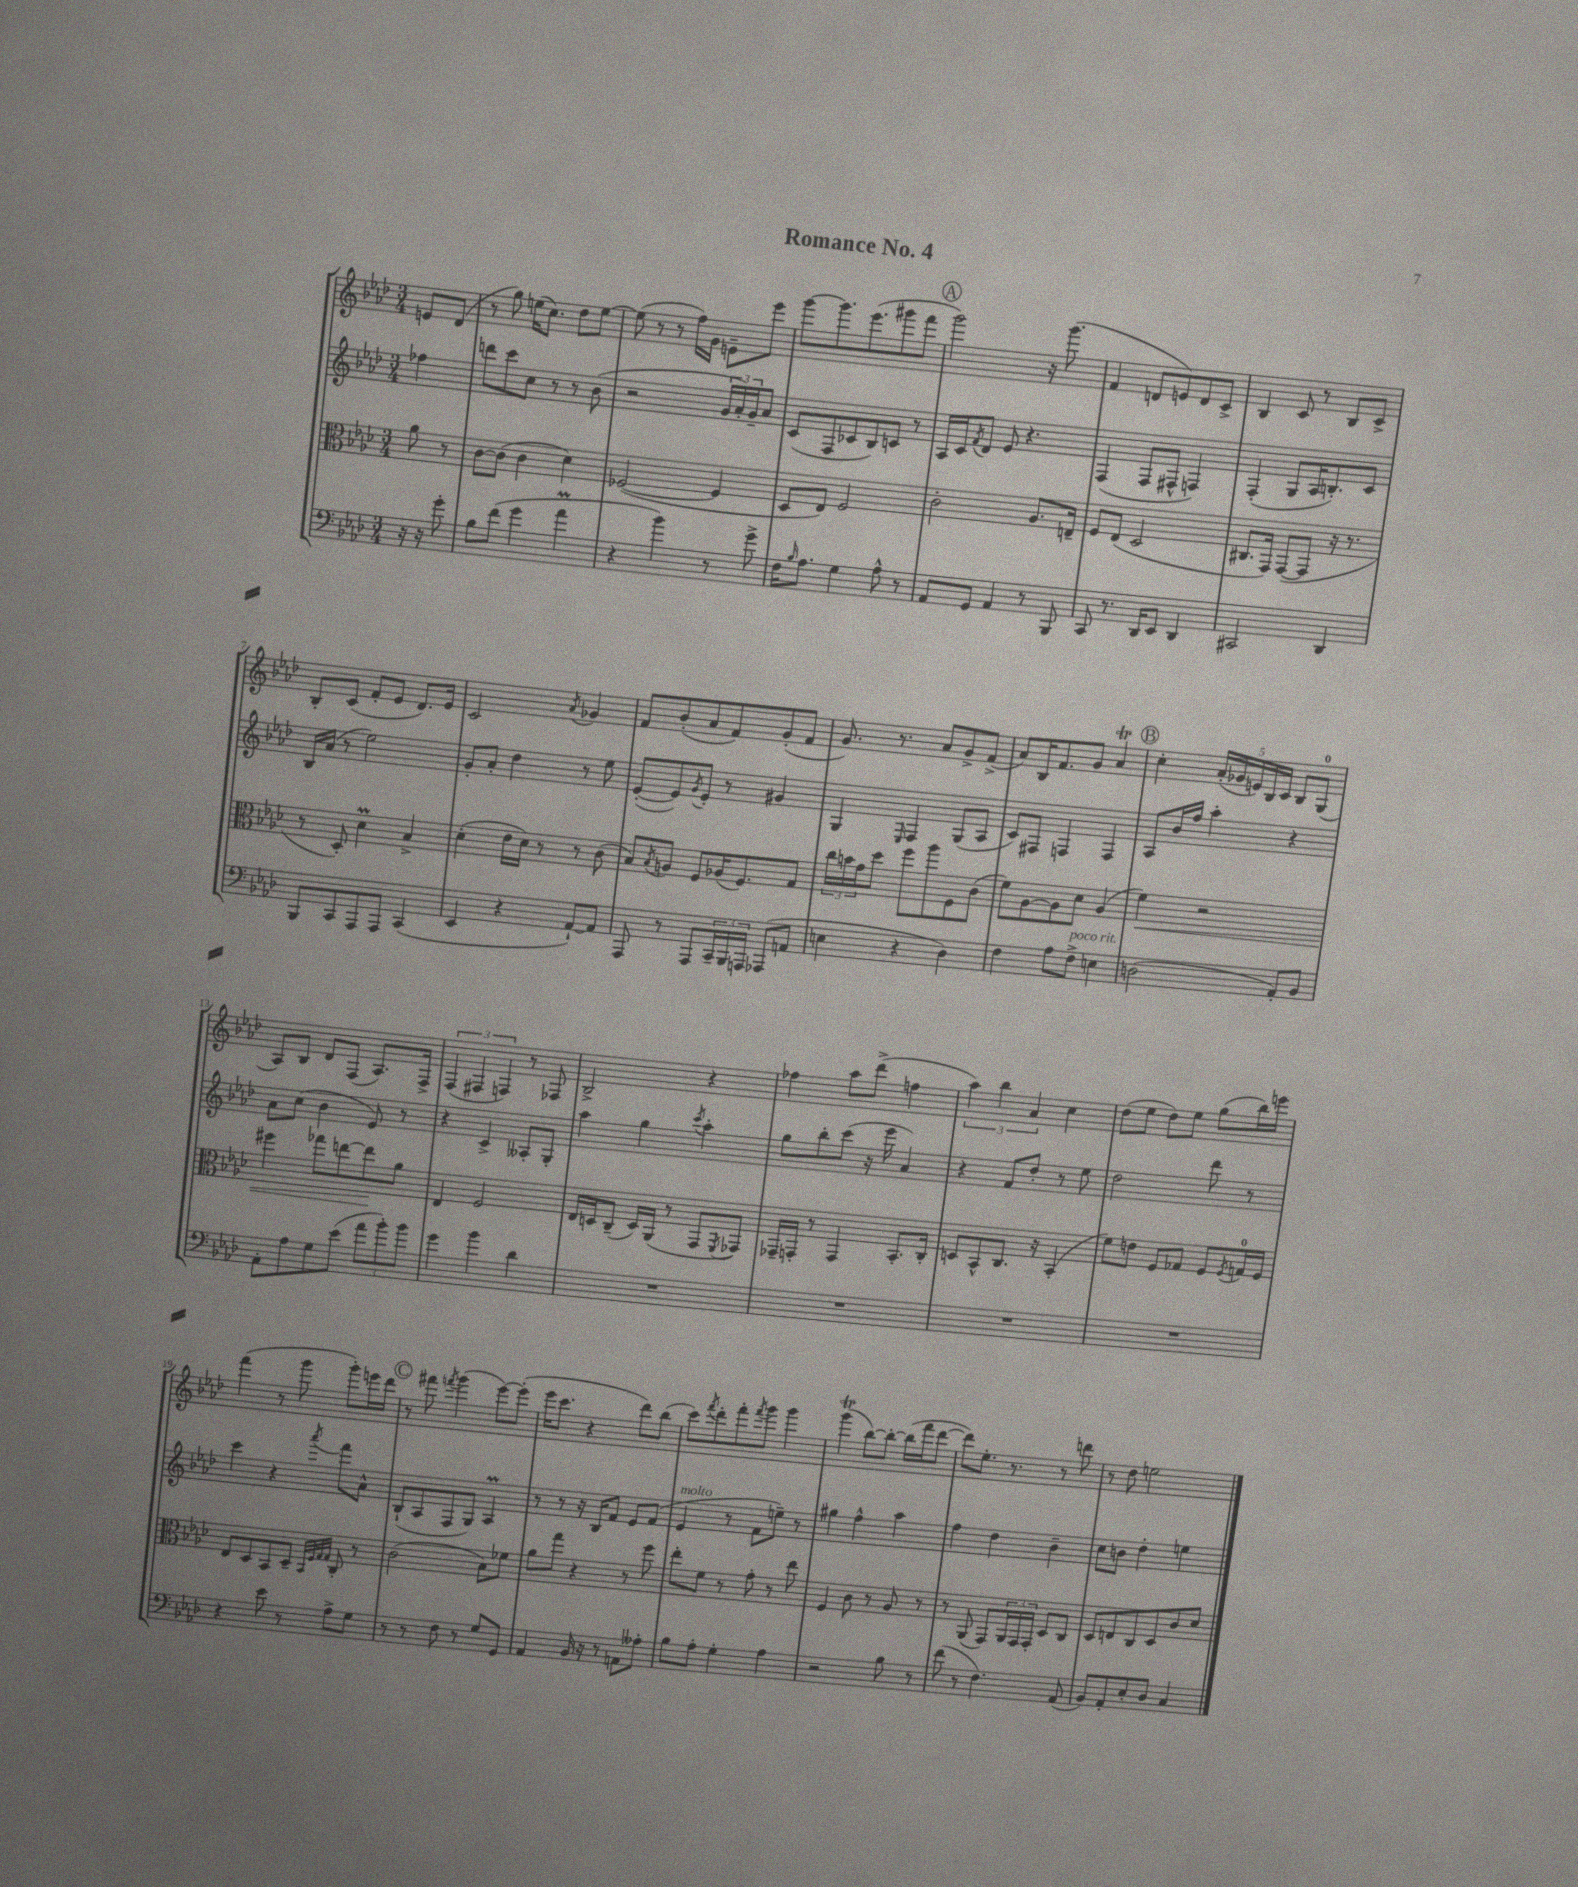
\header { title = "Romance No. 4" }
<<
\new StaffGroup <<
\new Staff = "s0" {
    \clef treble \key aes \major \numericTimeSignature \time 3/4 \partial 4
    e'8 des'8( |
    r8 g''8) e''16( c''8.) des''8 e''8~ |
    e''8( r8 r8 f''16) g'16 e'8-- ees'''8 |
    g'''8~ g'''8. ees'''8.( gis'''8 f'''8 |
    \mark \markup { \circle "A" } g'''2) r16 g'''8.( |
    f'4 d'8 e'8) d'8 c'8-> |
    bes4 c'8 r8 bes8 c'8-> |
    bes8-. c'8( f'8-. ees'8 des'8.) ees'16 |
    c'2 \acciaccatura { aes'8 } ges'4 |
    f'8 bes'8-.( aes'8 f'8) g'8-.( f'8 |
    g'8.) r8. aes'8 g'8-> f'8->( |
    aes'8) bes16 f'8. g'8 aes'4\trill |
    \mark \markup { \circle "B" } c''4-. \tuplet 5/4 { aes'16-.( ges'16 e'16) bes16 c'16 } bes8 g8-0( |
    aes8) bes8 des'8 f8( aes8.) f16-> |
    \tuplet 3/2 { f4( fis4 f4) } r8 fes8 |
    bes2-> r4 |
    fes''4 aes''8 des'''8->( f''4 |
    \tuplet 3/2 { aes''4) bes''4 aes'4 } c''4 |
    des''8( ees''8 des''8) ees''8 g''8( bes''16) e'''16 |
    f'''4( r8 g'''8 g'''8-.) e'''16 des'''16 |
    \mark \markup { \circle "C" } r8 fis'''8 \acciaccatura { f'''8 } g'''4( ees'''8~) ees'''8-.( |
    ees'''16 c'''8. r4 des'''8) bes''8( |
    c'''8) \acciaccatura { f'''8 } des'''8-. f'''8-. \acciaccatura { f'''8 } g'''8 g'''4 |
    g'''4\trill( bes''8~) bes''8~-. bes''16( f'''16 des'''8~ |
    des'''8) ees''8.-. r8. r8 d'''8 |
    r8 des''8 e''2 \bar "|." |
}
\new Staff = "s1" {
    \clef treble \key aes \major \numericTimeSignature \time 3/4 \partial 4
    fes''4 |
    d'''8 c'''8 c''8 r8 r8 bes'8( |
    r2 \tuplet 3/2 { g'16 aes'16-.) g'16-- } aes'8 |
    c'8( f8 ces'8 bes8) c'8 r8 |
    \mark \markup { \circle "A" } aes16 c'16 \acciaccatura { f'8 } des'8 ees'8 r4. |
    f4( f8 fis8-^ f4) |
    f4-.( g8 aes16 b8.-.) c'8 |
    bes16 aes'16( r8 ees''2) |
    g'8-. aes'8-. des''4 r8 ees''8 |
    ees'8~-.( ees'8) \acciaccatura { g'8 } ees'8-. r8 gis'4 |
    g4 \grace { ees16 } f4 g8( aes8 |
    c'8) fis8 f4 f4 |
    \mark \markup { \circle "B" } aes8 bes'16 f''16 aes''4-. r4 |
    aes'8 c''8( bes'4 ees'8) r8 |
    r4 c'4-> aeses8-. g8-. |
    aes''4 g''4 \acciaccatura { c'''8 } aes''4-. |
    g''8 bes''8-. c'''8( r16 ees'''16 aes'4) |
    r4 f'8 des''8-. r8 ees''8 |
    des''2 des'''8 r8 |
    c'''4 r4 \acciaccatura { aes'''8 } f'''8 aes'8-^ |
    \mark \markup { \circle "C" } bes8-!( aes8 f8 g8) aes4\prall |
    r8 r8 r16 bes16 f'8 ees'8 f'8( |
    ees'4^\markup { \italic "molto" } r8 f'8 e''8--) r8 |
    gis''4 f''4-^ aes''4 |
    f''4 des''4 bes'4-- |
    c''8 b'8 des''4-. e''4 \bar "|." |
}
\new Staff = "s2" {
    \clef alto \key aes \major \numericTimeSignature \time 3/4 \partial 4
    aes'8 r8 |
    c'8~ c'8( c'4 des'4) |
    fes2~( fes4 |
    des8 ees8) f2 |
    \mark \markup { \circle "A" } c'2-. aes8. e16-- |
    f8 ees8( des2 |
    cis8. g,16) g,8~( g,8 r16 r8. |
    r8 des8-.) des'4\prall bes4-> |
    des'4-.( ees'16 des'16) r8 r8 c'8( |
    bes8) \acciaccatura { bes8 } a8 f8 aes16( f8.) g8 |
    \tuplet 3/2 { c''16 b'16 g'16 } des''8 f''8 aes''8 f8 c'8( |
    f'8) aes8~ aes8 des'8 aes4( |
    \mark \markup { \circle "B" } f'4\<) r2 |
    fis''4 ges''8 e''8~ e''8\! aes'8 |
    ees4 f2 |
    ees16 d16 c8--( d16) aes,16( r8 g,8 \acciaccatura { f,8 } ges,8) |
    ges,16-- g,16-. r8 g,4 bes,8.-. c16-. |
    d8 bes,8-^ c8. r16 bes,4-.( |
    f'8) e'8 f8 ges8 f8 \acciaccatura { f8 } g16-0 f16 |
    ees8 des8 bes,8 des8-- \grace { bes,32 f32 g32 g32 } c8-. r8 |
    \mark \markup { \circle "C" } c'2( bes8) fes'8 |
    aes'8 g''8 r4 r8 f''8 |
    ees''8-. f'8 r8 g'8-. r8 ees''8 |
    f4 c'8 r8 aes8 r8 |
    r8 aes,8( g,8) \tuplet 3/2 { aes,16 g,16 g,16-. } des8 c8 |
    des8 e8 c8 des8 c'8 des'8 \bar "|." |
}
\new Staff = "s3" {
    \clef bass \key aes \major \numericTimeSignature \time 3/4 \partial 4
    r16 r16 g'8-. |
    bes8 f'8( g'4 aes'4\prall |
    r4 bes'4) r8 g'8-> |
    f16 \grace { bes16 } aes8. g4 aes8-^ r8 |
    \mark \markup { \circle "A" } aes,8 g,8 aes,4 r8 bes,,8 |
    c,8 r8. des,16 ees,8 des,4 |
    cis,2 des,4 |
    bes,,8 c,8 aes,,8 aes,,8 c,4( |
    ees,4 r4 aes,8~-!) aes,8 |
    aes,,8 r8 aes,,8 \tuplet 3/2 { c,16-- bes,,16 a,,16 } aes,,8( a,8 |
    e4 r4 des4) |
    f4 aes8 f8->^\markup { \italic "poco rit." } e4 |
    \mark \markup { \circle "B" } d2( aes,8-.) bes,8 |
    aes,8-. aes8 g8 ees'8( \tuplet 3/2 { aes'8 bes'8-.) bes'8 } |
    g'4 bes'4 des'4 |
    R2. |
    R2. |
    R2. |
    R2. |
    r4 ees'8 r8 aes8-> g8 |
    \mark \markup { \circle "C" } r8 r8 f8 r8 g8 g,8 |
    aes,4 bes,16 r16 r8 a,8 aeses8-. |
    bes8 aes8-. g4-. aes4 |
    r2 bes8 r8 |
    f'8( r8 f4.) aes,8( |
    bes,8) aes,8-. ees8-. des8 c4 \bar "|." |
}
>>
>>
